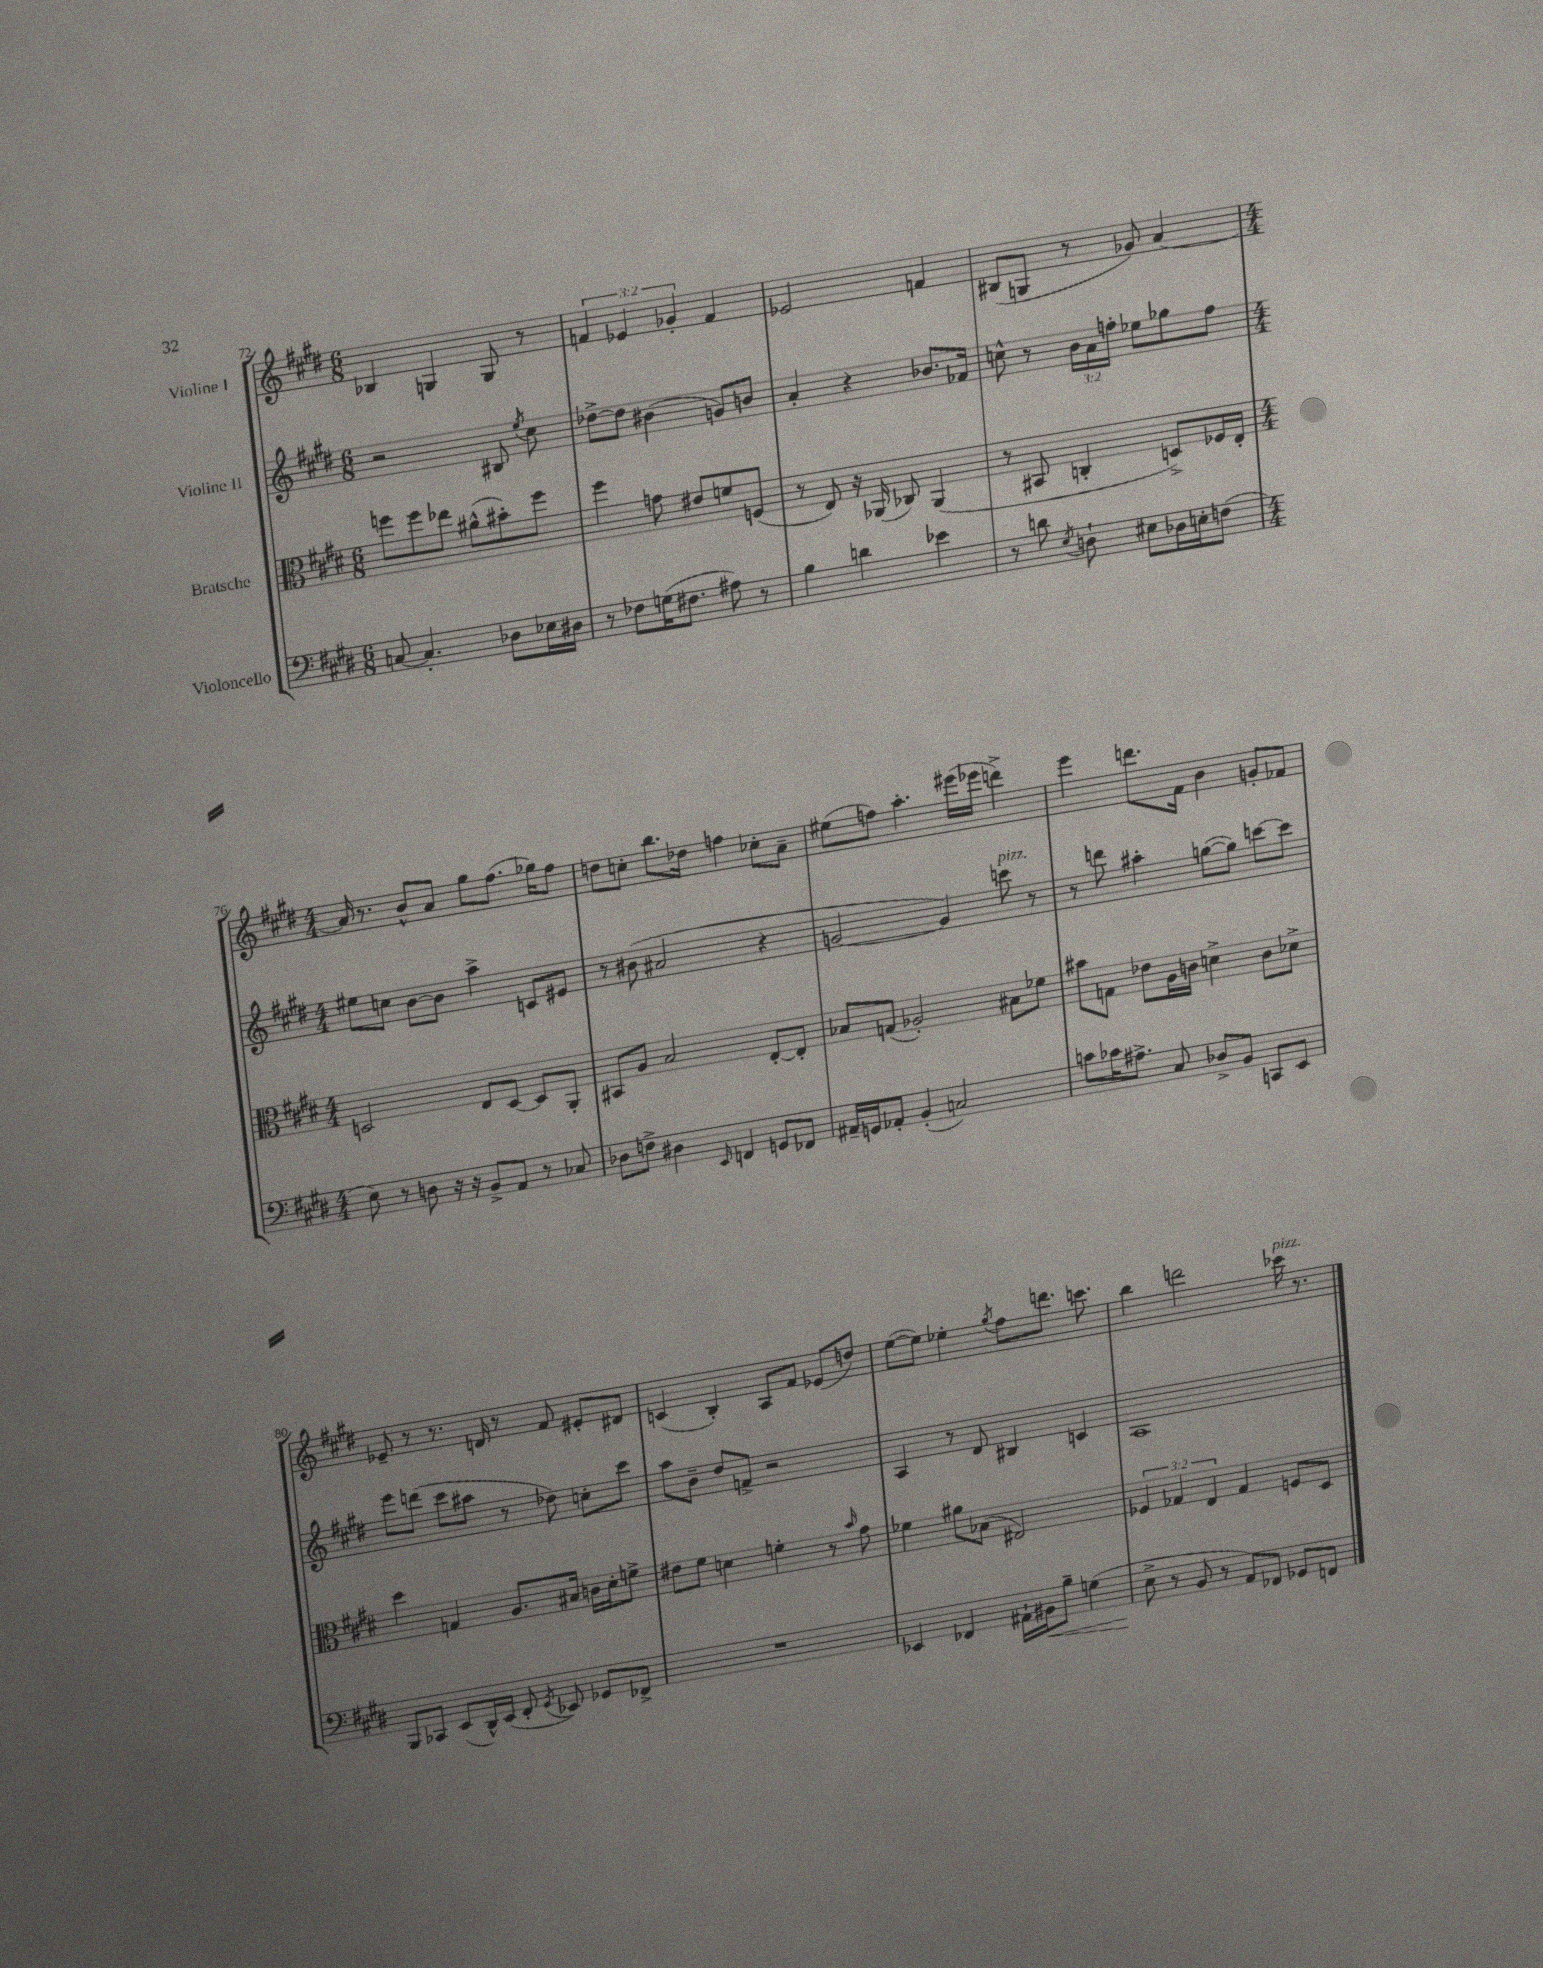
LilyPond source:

<<
\new StaffGroup <<
\new Staff = "s0" \with { instrumentName = "Violine I" } {
    \clef treble \key e \major \numericTimeSignature \time 6/8 \override Staff.TupletNumber.text = #tuplet-number::calc-fraction-text
    \autoBeamOff bes4 g4 g8 r8 |
    \tuplet 3/2 { f'4 ees'4 ges'4-. } f'4 |
    ees'2 f'4 |
    bis8[( g8] r8 ges'8) a'4~ |
    \numericTimeSignature \time 4/4 a'16 r8. b'8[-^ a'8] gis''8[ fis''8.]( ges''16[) fis''8] |
    d''8[ c''8]-. b''8.[ des''16] f''4 ces''8[-. a'8]-- |
    eis''8[( f''8]) a''4.-. eis'''16[( ees'''16] d'''4->) |
    e'''4 d'''8.[ fis'16] b'4 g'8[-. fes'8] |
    ees'8-- r8 r8. d'16 r8 fis'8 eis'8[-. dis'8] |
    c'4( b4-.) a8[ fis'8] ees'8[( d''8]) |
    e''8[~( e''8]) ees''4-. \acciaccatura { gis''8 } fis''8[ d'''8.] c'''8. |
    b''4 d'''2 ces'''16^\markup { \italic "pizz." } r8. \bar "|." |
}
\new Staff = "s1" \with { instrumentName = "Violine II" } {
    \clef treble \key e \major \numericTimeSignature \time 6/8 \override Staff.TupletNumber.text = #tuplet-number::calc-fraction-text
    \autoBeamOff r2 bis8 \acciaccatura { e''8 } cis''8 |
    des''8[~-> des''8] bis'4( g'8[) b'8] |
    a'4-. r4 bes'8.[ fes'16] |
    c''8-^ r8 \tuplet 3/2 { b'16[ a'16 f''16]-. } ees''8[ ges''8 f''8] |
    \numericTimeSignature \time 4/4 eis''8[ c''8] b'8[~ b'8] a''4-> c'8[ eis'8] |
    r8 bis'8( ais'2 r4 |
    g'2~ g'4) c'''8^\markup { \italic "pizz." } r8 |
    r8 d'''8 ais''4-. g''8[~( g''8]) c'''8[~ c'''8] |
    e'''8[ d'''8]( cis'''8[ ais''8] r8 des''8) c''8[-. cis'''8] |
    a''8[ b'8]-- dis''8[ f'8]-> r2 |
    a4 r8 dis'8 bis4 c'4 |
    a1 \bar "|." |
}
\new Staff = "s2" \with { instrumentName = "Bratsche" } {
    \clef alto \key e \major \numericTimeSignature \time 6/8 \override Staff.TupletNumber.text = #tuplet-number::calc-fraction-text
    \autoBeamOff f''8[ f''8 ees''8] ais'8[-^( bis'8-.) f''8] |
    fis''4 g'8 eis'8[ f'8 f8]( |
    r8 e8) r16 aes,16( ces8) aes,4( |
    r8 bis,8 c4-. d8[->) fes16 e16]-. |
    \numericTimeSignature \time 4/4 d2 e8[ d8]~ d8[ a,8]-. |
    bis,8[ a8] b2 e8[~-. e8]-. |
    bes8[ g8]( aes2-.) bis8[ fes'8] |
    bis'8[ g8] ees'8[ a16 c'16] d'4-> c'8[ des'8]-> |
    dis''4 g4 a8.[ bis16] c'16[ dis'16-. f'8]-> |
    eis'8[ fis'8] d'4 f'4-. r8 \grace { b'16 } gis'8 |
    fes'4 ais'8[ bes8]( eis2) |
    \tuplet 3/2 { fes4 ges4 e4 } ges4 f8[ dis8] \bar "|." |
}
\new Staff = "s3" \with { instrumentName = "Violoncello" } {
    \clef bass \key e \major \numericTimeSignature \time 6/8
    \autoBeamOff c8~ c4.-. des8[ ees16 dis16] |
    r8 fes8[ g16( fis8.] ais8) r8 |
    b4 d'4 ees'4 |
    r8 d'8 \acciaccatura { e8 } d8-! eis8[ des16 e16-. f8]( |
    \numericTimeSignature \time 4/4 e8) r8 d8 r16 r16 b,8[-> a,8] r8 ces8 |
    des8[ f8]-> dis4 \grace { e,16 } f,4 g,8[ fes,8] |
    ais,16[-- g,16 aes,8]-. b,4-.( c2) |
    c'8[ ces'16 ais8.]-> cis8 des8[-> b,8] c,8[ e,8] |
    b,,8[ ces,8] e,8[( dis,16-^) e,16]( fis,8-. \acciaccatura { gis,8 } ees,8) ges,8[ fes,8]-> |
    R1 |
    ees,4 fes,4 ais,16[-! bis,16\< b8]-- g4( |
    e8->\! r8 b,8 r8 a,8[) fes,8] ges,8[ f,8] \bar "|." |
}
>>
>>
\layout { \context { \Score currentBarNumber = #72 } }
